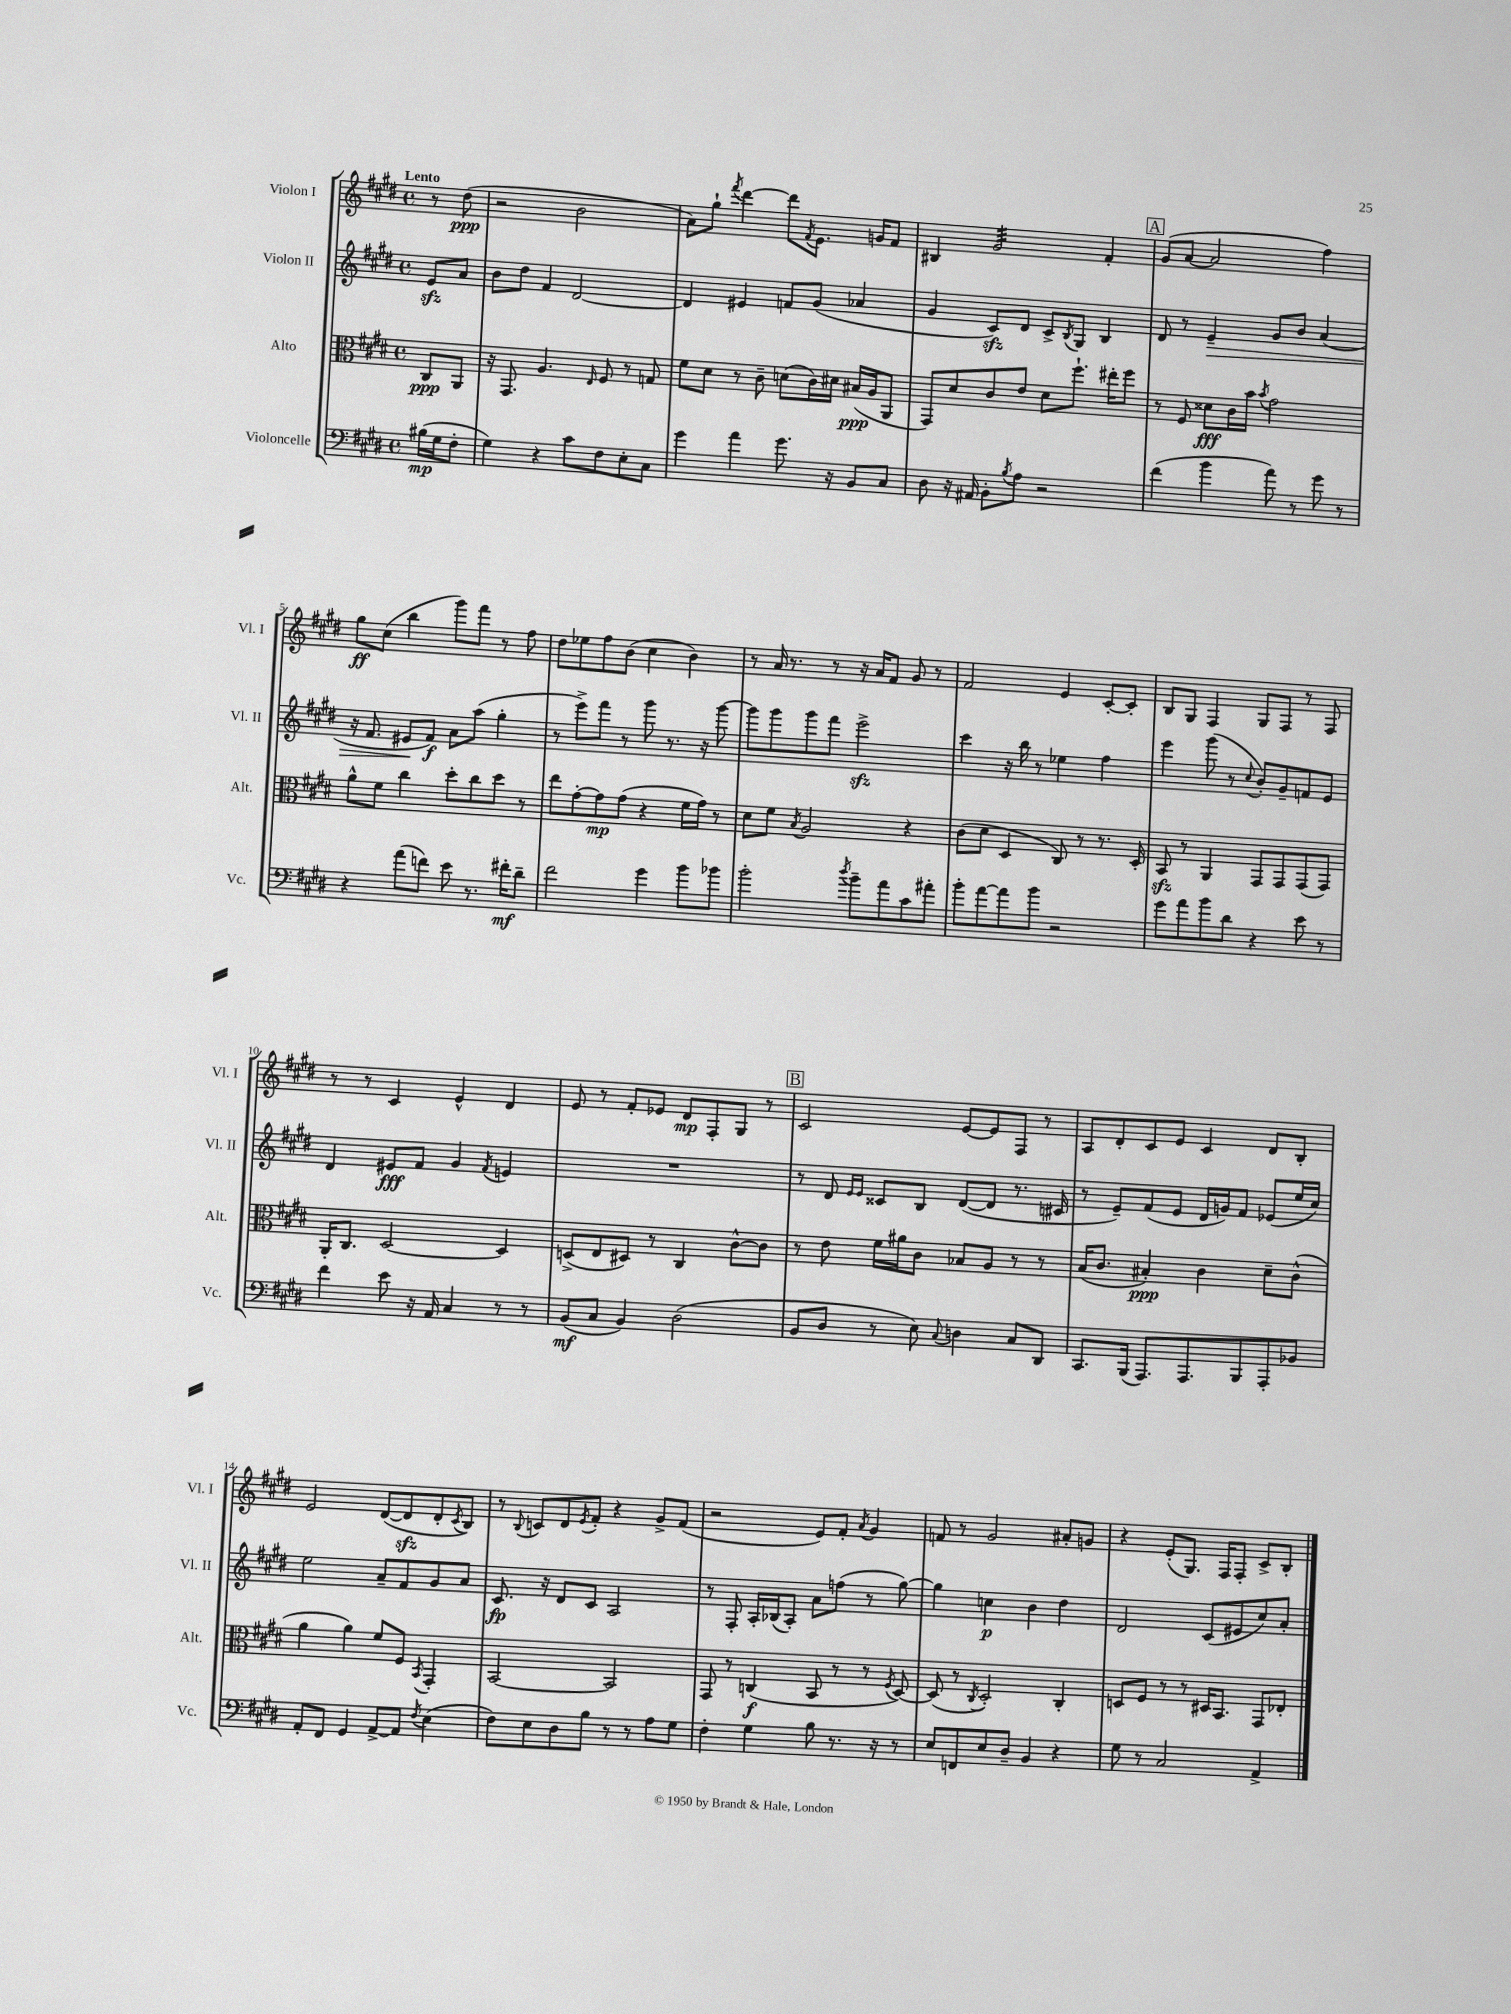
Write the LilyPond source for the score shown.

<<
\new StaffGroup <<
\new Staff = "s0" \with { instrumentName = "Violon I" shortInstrumentName = "Vl. I" } {
    \clef treble \key e \major \defaultTimeSignature \time 4/4 \partial 4 \tempo "Lento"
    r8 dis''8\ppp( |
    r2 b'2 |
    a'8) gis''8-! \acciaccatura { fis'''8 } dis'''4~ dis'''8 \acciaccatura { fis'8 } e'8. g'16 fis'8 |
    bis4 gis'2:32 fis'4-. |
    \mark \markup { \box "A" } gis'8( a'8~ a'2 fis''4) |
    gis''8\ff cis''8( b''4 gis'''8) fis'''8 r8 fis''8 |
    dis''8 ees''8 fis''8 b'8( cis''4 b'4) |
    r8 a'16 r8. r8 r16 a'16 fis'8 gis'8 r8 |
    fis'2 e'4 cis'8~-. cis'8-. |
    b8 gis8 fis4 gis8 fis8 r8 fis8 |
    r8 r8 cis'4 e'4-^ dis'4 |
    e'8 r8 fis'8-. ees'8 dis'8\mp fis8-. gis8 r8 |
    \mark \markup { \box "B" } cis'2 e'8~ e'8 fis8 r8 |
    a8 dis'8-. cis'8 e'8 cis'4 dis'8 b8-. |
    e'2 dis'8~( dis'8\sfz dis'8-. \acciaccatura { cis'8 } b8) |
    r8 \appoggiatura { b8 } c'8 dis'8 \acciaccatura { e'8 } fis'8-. r4 gis'8-> fis'8( |
    r2 e'8) fis'8-. \acciaccatura { a'8 } gis'4 |
    f'8 r8 gis'2 ais'8-. g'8 |
    r4 e'8-.( gis8.) fis16 fis8-. cis'8-> b8-. \bar "|." |
}
\new Staff = "s1" \with { instrumentName = "Violon II" shortInstrumentName = "Vl. II" } {
    \clef treble \key e \major \defaultTimeSignature \time 4/4 \partial 4
    e'8\sfz a'8 |
    b'8 dis''8 fis'4 dis'2~ |
    dis'4 eis'4 f'8 gis'8( aes'4 |
    gis'4 cis'8\sfz) dis'8 cis'8-> \acciaccatura { b8 } gis8 b4 |
    \mark \markup { \box "A" } dis'8 r8 e'4--\> gis'8 b'8 a'4( |
    r16 fis'8. eis'8\! fis'8\f) a'8 a''8( gis''4-. |
    r8 e'''8->) fis'''8 r8 gis'''8 r8. r16 gis'''8~ |
    gis'''8 gis'''8 gis'''8 fis'''8 e'''2->\sfz |
    cis'''4 r16 b''16 r8 ees''4 fis''4 |
    e'''4 gis'''8( r8 \appoggiatura { cis''8 } b'8-.) gis'8-- f'8 e'8 |
    dis'4 eis'8\fff fis'8 gis'4 \acciaccatura { fis'8 } e'4 |
    R1 |
    \mark \markup { \box "B" } r8 dis'8 \grace { e'16 e'16 } cisis'8 b8 dis'8~( dis'8 r8. cis'16 |
    r8 e'8--) fis'8( e'8 dis'16 g'16) fis'8 ees'8( e''16 cis''16) |
    e''2 a'8-- fis'8 gis'8 a'8 |
    cis'8.\fp r16 dis'8 cis'8 a2 |
    r8 fis8-. a16-. bes16( a8-.) a'8 f''8( r8 gis''8~) |
    gis''4 c''4\p b'4 dis''4 |
    dis'2 cis'8( eis'8 cis''8) a'8-. \bar "|." |
}
\new Staff = "s2" \with { instrumentName = "Alto" shortInstrumentName = "Alt." } {
    \clef alto \key e \major \defaultTimeSignature \time 4/4 \partial 4
    cis8\ppp a,8 |
    r16 gis,8. a4. \grace { e16 } fis8 r8 g8 |
    fis'8 dis'8 r8 cis'8-- d'8( cis'16) dis'16 bis16\ppp( a16 a,8 |
    gis,8) dis'8 cis'8 e'8 dis'8 fis''8.-! eis''16-. fis''8 |
    \mark \markup { \box "A" } r8 fis8 disis'8\fff cis'16 b'16 \acciaccatura { b'8 } gis'2 |
    a'8-^ fis'8 cis''4 dis''8-. cis''8 dis''8 r8 |
    e''8 gis'8~-. gis'8\mp gis'8( r4 fis'16 gis'16) r8 |
    dis'8 fis'8 \acciaccatura { b8 } a2 r4 |
    cis'8( dis'8 dis4 cis8) r8 r8. dis16-. |
    b,8\sfz r8 a,4 gis,8 gis,8 gis,8( gis,8) |
    a,16-. cis8. dis2~ dis4 |
    d8->( e8 dis8) r8 cis4 cis'8~-^ cis'8 |
    \mark \markup { \box "B" } r8 e'8 fis'16 ais'16 cis'8 bes8 a8 r8 r8 |
    b16( cis'8. bis4-.\ppp) cis'4 dis'8-- cis'8-^( |
    a'4 a'4) fis'8 fis8 \acciaccatura { b,8 } gis,4-. |
    b,2~ b,2 |
    gis,8 r8 c4\f( b,8 r8 r8 \acciaccatura { fis8 } dis8~) |
    dis8( r8 \acciaccatura { cis8 } dis2-.) cis4-. |
    d8 fis8 r8 r8 dis16 b,8. gis,8 ees8-. \bar "|." |
}
\new Staff = "s3" \with { instrumentName = "Violoncelle" shortInstrumentName = "Vc." } {
    \clef bass \key e \major \defaultTimeSignature \time 4/4 \partial 4
    bis16\mp( gis16 fis8-. |
    gis4) r4 cis'8 fis8 e8-. cis8 |
    gis'4 a'4 gis'8. r16 b,8 cis8 |
    dis8 r16 ais,16 b,8-. \acciaccatura { b8 } a8 r2 |
    \mark \markup { \box "A" } fis'4( b'4 a'8) r8 gis'8 r8 |
    r4 a'8( f'8) e'8 r8. fis'16-.\mf dis'8-- |
    fis'2 gis'4 b'8 bes'8 |
    b'2-. \acciaccatura { dis''8 } b'8-- a'8 cis'8 ais'8-. |
    b'8-. a'8~ a'8 b'8 r2 |
    gis'8 a'8 b'8 dis'8 r4 e'8 r8 |
    fis'4 e'8 r16 a,16 cis4 r8 r8 |
    b,8\mf( cis8 b,4) dis2( |
    \mark \markup { \box "B" } b,8 dis8 r8 e8) \appoggiatura { cis8 } d4 cis8 dis,8 |
    cis,8. b,,16( a,,8.) a,,8. b,,8 a,,8-. bes,8 |
    a,8-. fis,8 gis,4 a,8~-> a,8 \acciaccatura { fis8 } e4( |
    fis8) e8 dis8 b8 r8 r8 a8 gis8 |
    fis4-. gis4 b8 r8. r16 r8 |
    e8 f,8 e8 dis8-- b,4 r4 |
    gis8 r8 cis2 a,4-> \bar "|." |
}
>>
>>
